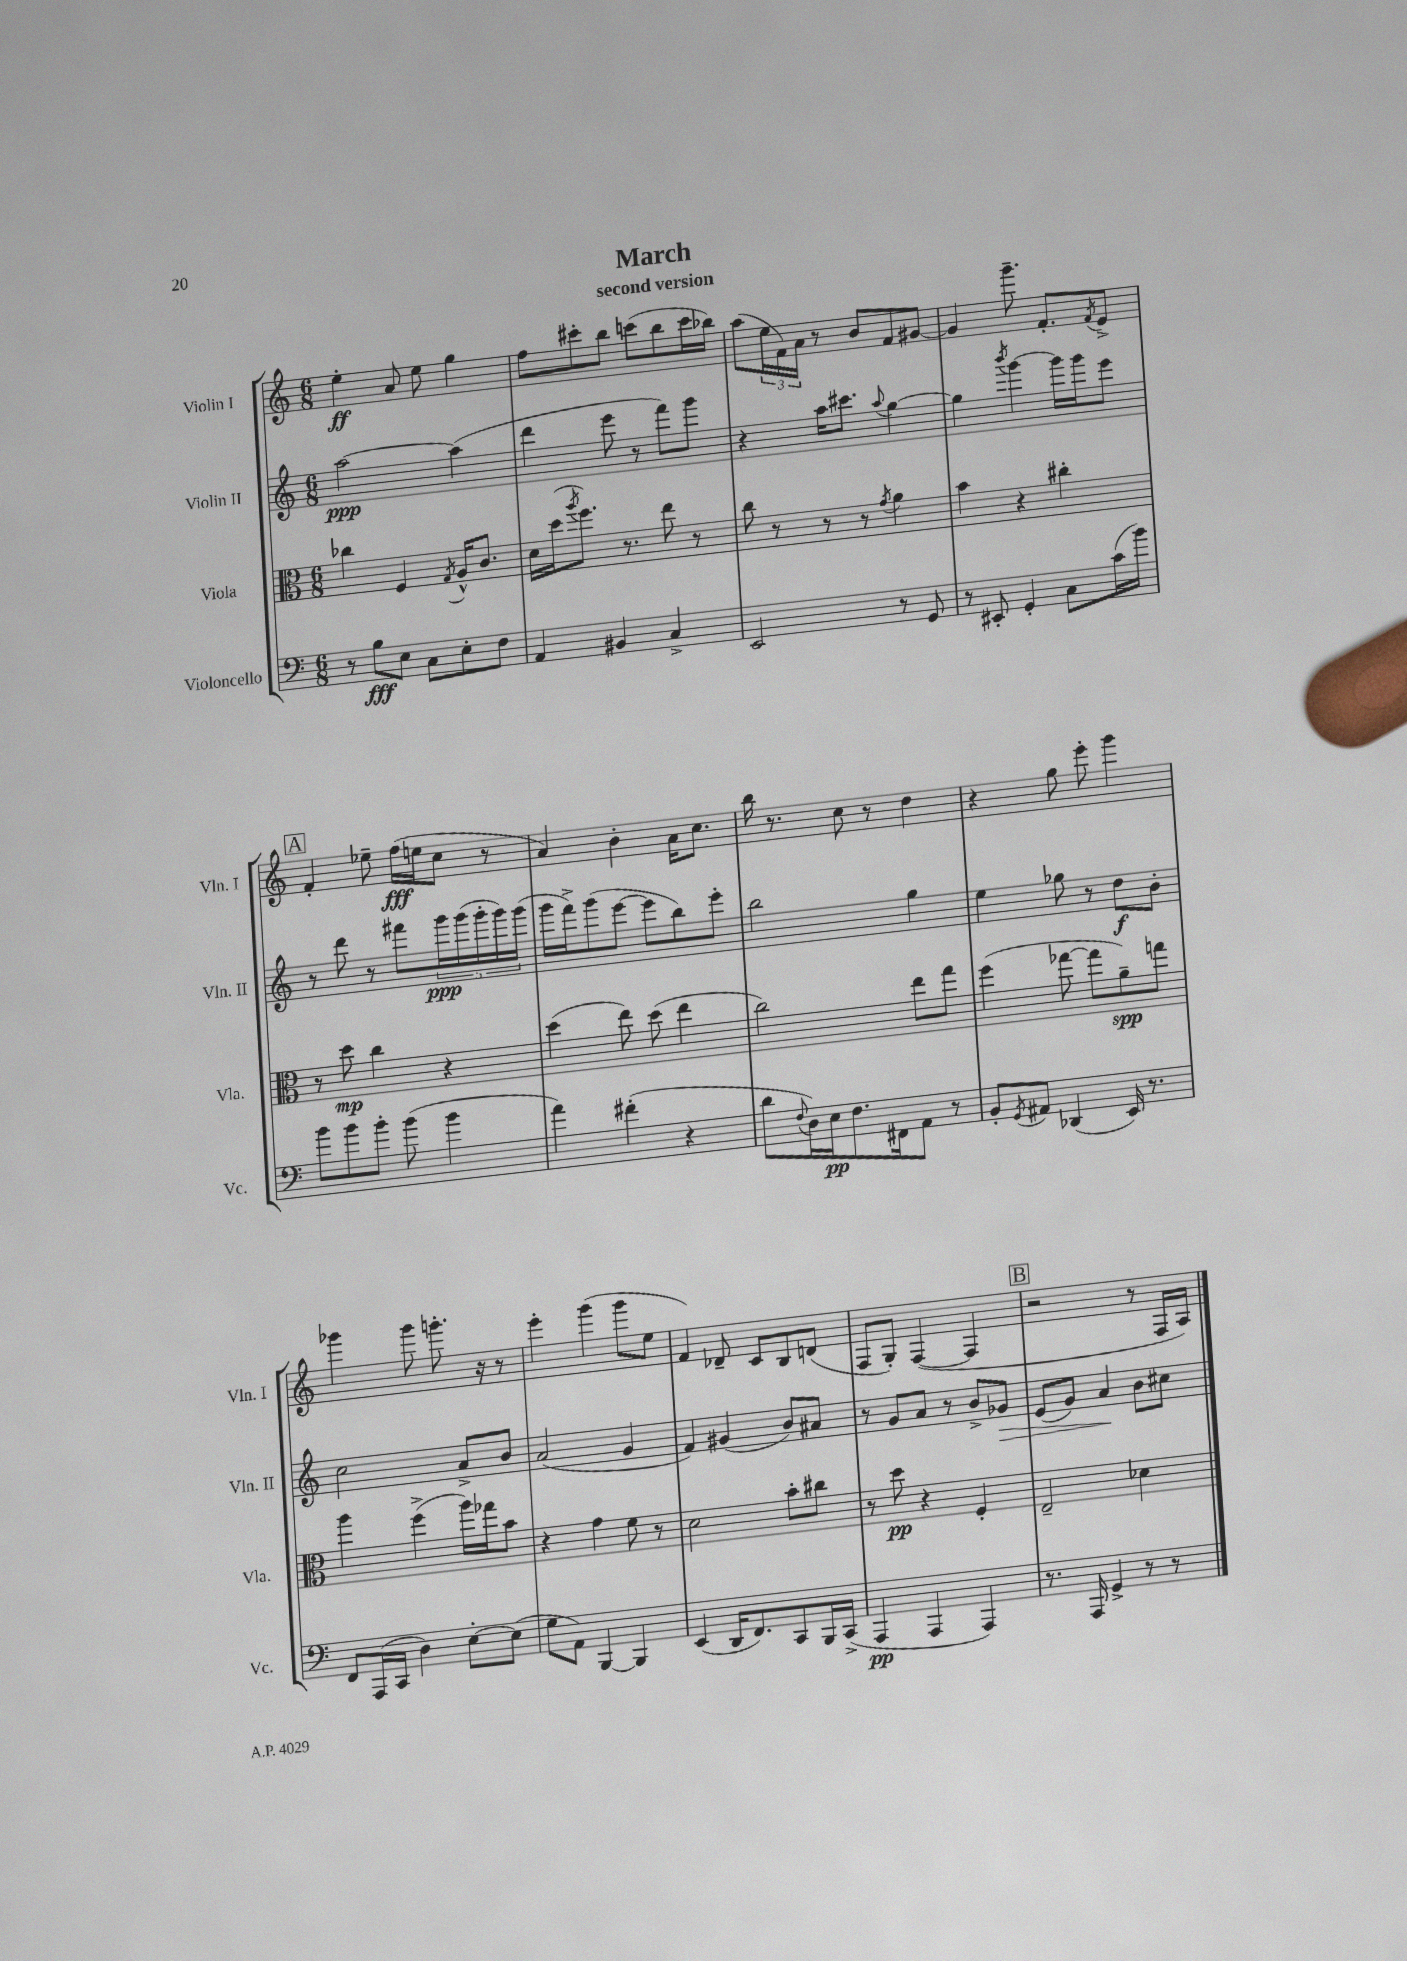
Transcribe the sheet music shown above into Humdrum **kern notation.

**kern	**kern	**kern	**kern
*staff4	*staff3	*staff2	*staff1
*clefF4	*clefC3	*clefG2	*clefG2
*k[]	*k[]	*k[]	*k[]
*M6/8	*M6/8	*M6/8	*M6/8
8r	4cc-	[2aa	4ee'
8B	.	.	.
8E	4F	.	8a
8C	.	.	8ee
.	8qG	.	.
8E'	16A^^	(4aa]	4gg
.	8.c	.	.
8F	.	.	.
=	=	=	=
4AA	16d	4ddd	8ff
.	(16dd	.	.
.	8qaa	.	.
.	8.ff)	.	8ccc#'
4BB#	.	8eee	8bb
.	8.r	.	.
.	.	8r	(8ccc
4C^	8ee	8fff)	8bb
.	8r	8ggg	16ccc
.	.	.	16bb-)
=	=	=	=
2EE	8cc	4r	(8aa
.	8r	.	24ee
.	.	.	24f)
.	.	.	24a
.	8r	16aa	8r
.	.	8.ccc#	.
.	8r	.	8b
.	8qg	8qqaa	.
8r	4a	[4gg	8f
8GG	.	.	[8g#
=	=	=	=
8r	4b	4gg]	4g#]
8EE#'	.	.	.
.	.	8qbbb	.
4GG'	4r	[4ggg	8.ggg~
.	.	.	8.f'
8C	4cc#'	16ggg]	.
.	.	16ggg	.
.	.	.	8qf
(16c	.	8eee	8e^
16b)	.	.	.
=	=	=	=
8b	8r	8r	4f'
8b	8dd	8ddd	.
8b'	4cc	8r	8ee-~
(8b	.	8fff#	(16ff
.	.	.	16ee
4b	4r	20ggg	8cc
.	.	(20ggg	.
.	.	20ggg'	.
.	.	.	8r
.	.	20ggg)	.
.	.	(20ggg	.
=	=	=	=
4a)	(4dd	16ggg	4a)
.	.	16fff^)	.
.	.	(8ggg	.
(4f#'	8ee)	[8eee	4b'
.	(8dd	8eee]	.
4r	4ee	8bb)	16a
.	.	.	8.cc
.	.	8eee'	.
=	=	=	=
8d	2cc)	2bb	16bb
.	.	.	8.r
8qqF	.	.	.
16D)	.	.	.
16E	.	.	.
8.F	.	.	8cc
.	.	.	8r
16FF#	.	.	.
8AA	8ee	4gg	4dd
8r	8gg	.	.
=	=	=	=
8BB'	(4ff	4ee	4r
8qGG	.	.	.
8AA#	.	.	.
(4DD-	[8gg-	8gg-	8gg
.	8gg-]	8r	8eee'
16EE)	8a~)	8dd	4ggg
8.r	.	.	.
.	8gg	8b'	.
=	=	=	=
8FF	4aa	2cc	4ggg-
(16AAA	.	.	.
16CC	.	.	.
4D)	(4ff^	.	8ggg-
.	.	.	8.ggg'
[8E'	16aa)	8a^	.
.	16gg-	.	16r
(8E]	8b	8b	8r
=	=	=	=
8G	4r	(2a	4eee'
8AA)	.	.	.
[4BBB	4g	.	(4ggg
4BBB]	8f	4g	8ggg
.	8r	.	8ee
=	=	=	=
(4EE	2d	4f)	4f)
16DD	.	(4g#	8d-~
8.FF)	.	.	.
.	.	.	8c
8CC	8b'	8b)	8B
16BBB	8cc#	8a#	(8d
(16CC^	.	.	.
=	=	=	=
4AAA	8r	8r	8F
.	8dd	8g	8G')
4AAA	4r	8a	([4F
.	.	8r	.
4AAA)	4F'	8b^	4F]
.	.	8g-	.
=	=	=	=
8.r	2E~	(8e	2r
.	.	8g)	.
16AAA	.	.	.
4GG^	.	4a	.
8r	4d-	8b	8r
8r	.	8cc#	16F
.	.	.	16A)
==	==	==	==
*-	*-	*-	*-
